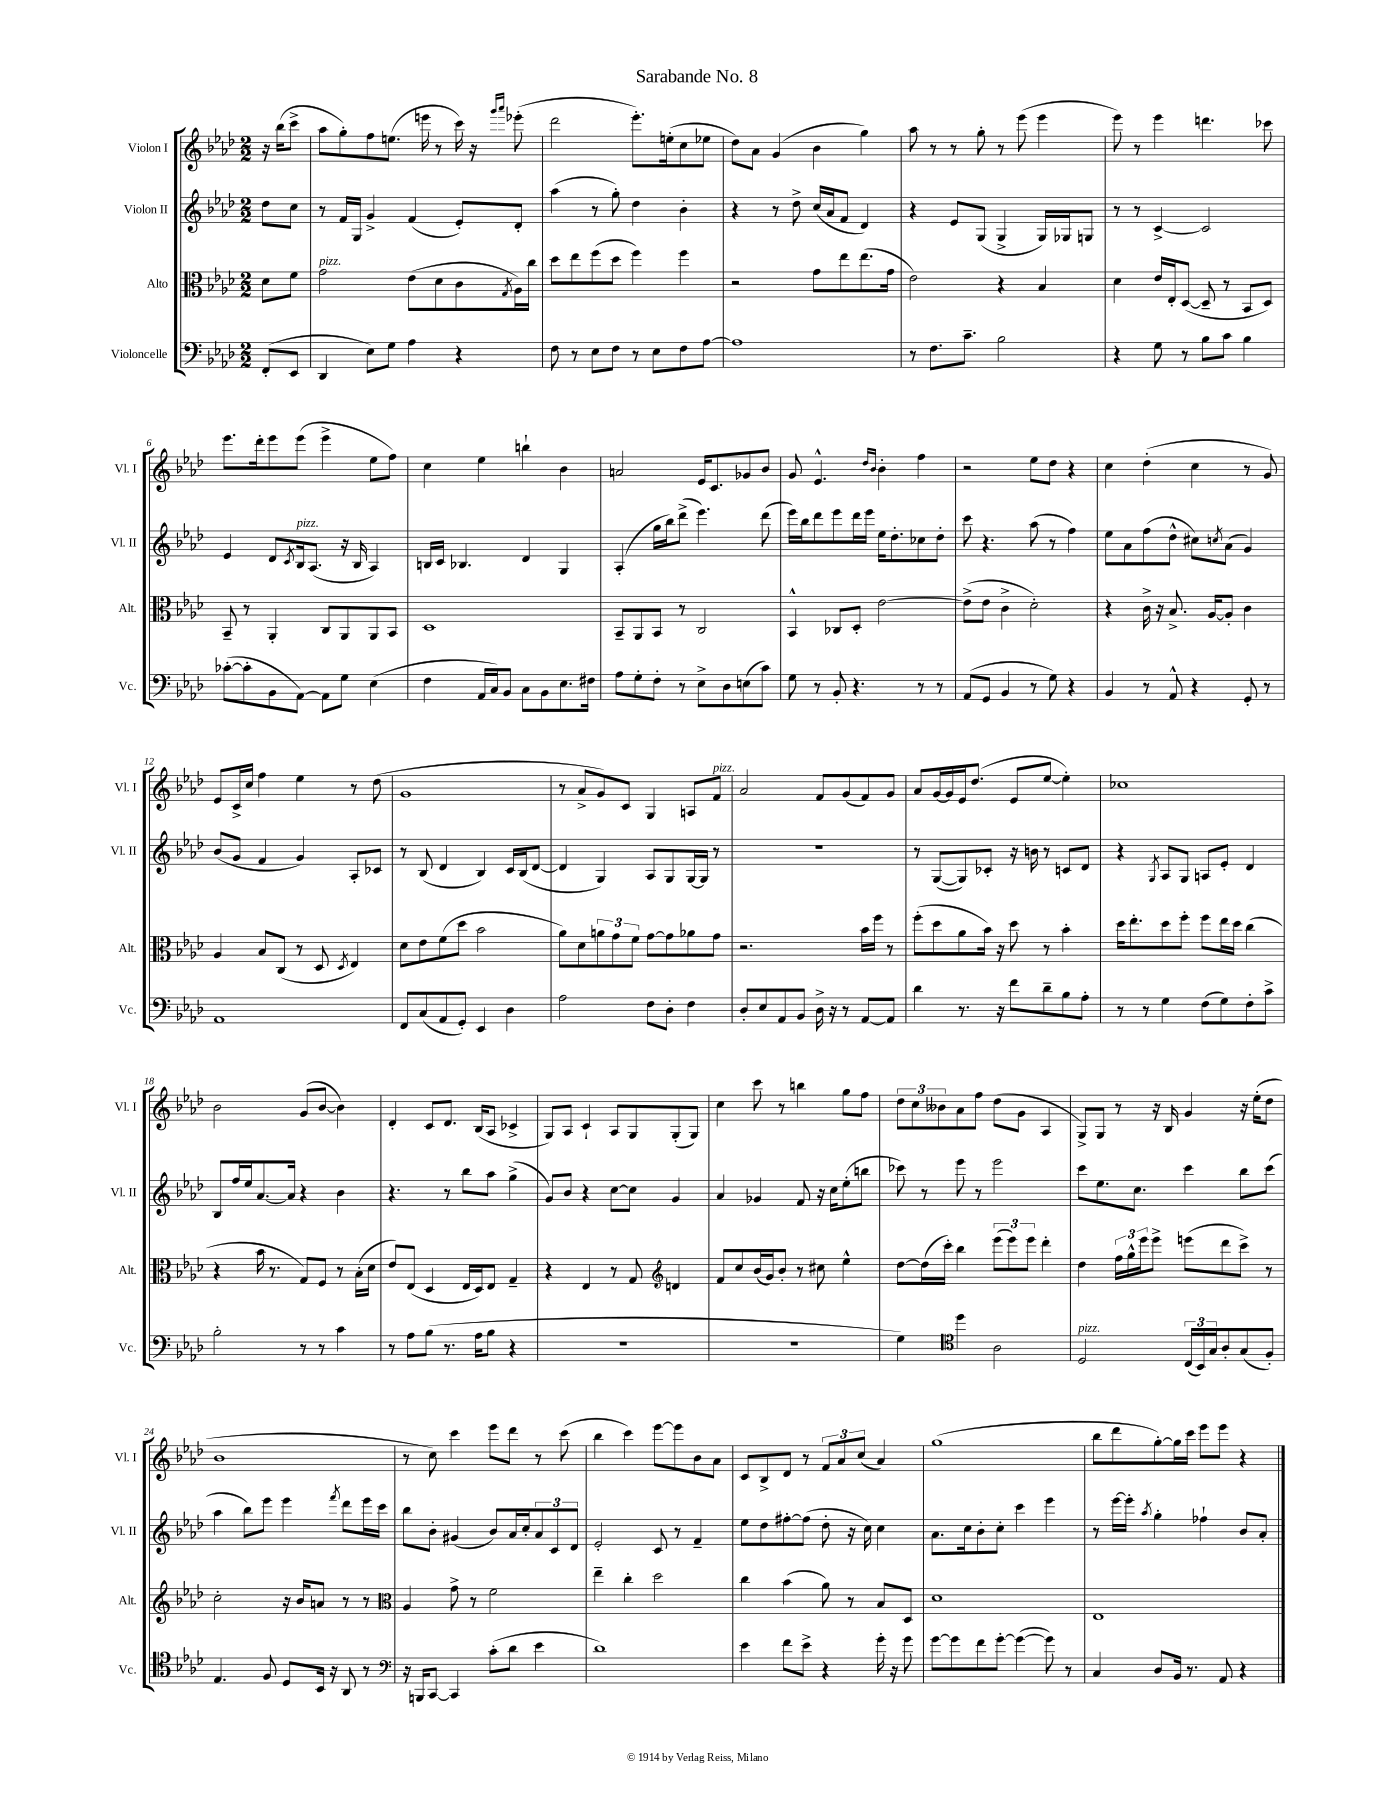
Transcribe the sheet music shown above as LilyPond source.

\header { title = "Sarabande No. 8" }
<<
\new StaffGroup <<
\new Staff = "s0" \with { instrumentName = "Violon I" shortInstrumentName = "Vl. I" } {
    \clef treble \key aes \major \numericTimeSignature \time 2/2 \partial 4
    r16 bes''16( c'''8-> |
    aes''8 g''8-.) f''8 e''8.( e'''16 r8 c'''16) r16 \grace { g'''16 aes'''16 } ees'''8-.( |
    des'''2 ees'''8.-.) e''16-.( c''8 ees''8 |
    des''8) aes'8 g'4( bes'4 g''4) |
    aes''8 r8 r8 g''8-. r8 ees'''8( ees'''4 |
    ees'''8) r8 ees'''4 d'''4. ces'''8 |
    ees'''8. des'''16-. ees'''8 ees'''8( ees'''4-> ees''8 f''8) |
    c''4 ees''4 b''4-! bes'4 |
    a'2 ees'16 c'8. ges'8 bes'8 |
    g'8 ees'4.-^ \grace { des''16 bes'16 } bes'4-. f''4 |
    r2 ees''8 des''8 r4 |
    c''4 des''4-.( c''4 r8 g'8) |
    ees'8 c'16-> c''16 f''4 ees''4 r8 des''8( |
    g'1 |
    r8 aes'8-> g'8) c'8 g4 a8 f'8^\markup { \italic "pizz." } |
    aes'2 f'8 g'8( f'8) g'8 |
    aes'8 g'16~ g'16 ees'16 des''8.( ees'8 ees''8~ ees''4-.) |
    ces''1 |
    bes'2 g'8( bes'8~ bes'4) |
    des'4-. c'8 des'8. bes16( aes8 ces'4-> |
    g8) aes8 c'4-! aes8 g8 g8-.( g8) |
    c''4 c'''8 r8 b''4 g''8 f''8 |
    \tuplet 3/2 { des''8 c''8 beses'8 } aes'8 f''8 des''8( g'8 aes4 |
    g8->) g8 r8 r16 bes16 g'4 r16 ees''16-.( des''8 |
    bes'1 |
    r8 c''8) c'''4 ees'''8 des'''8 r8 c'''8( |
    bes''4 c'''4) ees'''8~ ees'''8 bes'8 aes'8 |
    c'8 bes8-> des'8 r8 \tuplet 3/2 { f'8 aes'8 c''8( } aes'4) |
    g''1( |
    bes''8 des'''8 g''8~-.) g''16 c'''16 ees'''8 ees'''8 r4 \bar "|." |
}
\new Staff = "s1" \with { instrumentName = "Violon II" shortInstrumentName = "Vl. II" } {
    \clef treble \key aes \major \numericTimeSignature \time 2/2 \partial 4
    des''8 c''8 |
    r8 f'16 g16 g'4-> f'4( ees'8-.) des'8-. |
    aes''4( r8 g''8-.) des''4 bes'4-. |
    r4 r8 des''8-> c''16( aes'16 f'8 des'4) |
    r4 ees'8 g8( g4-> g16) ges16 g8 |
    r8 r8 c'4~-> c'2 |
    ees'4 des'8 \acciaccatura { c'8 } bes16^\markup { \italic "pizz." } aes8.( r16 bes16 aes4) |
    b16 c'16 bes4. des'4 g4 |
    aes4-.( g''16 bes''16) des'''8->( ees'''4.) des'''8( |
    ees'''16) bes''16 des'''8 ees'''8 des'''16 ees'''16 ees''16 des''8.-. ces''8 des''8-. |
    c'''8 r4. aes''8( r8 f''4) |
    ees''8 aes'8 f''8( des''8-^ cis''8) \acciaccatura { c''8 } aes'8( g'4) |
    bes'8( g'8 f'4 g'4) aes8-. ces'8 |
    r8 bes8( des'4 bes4) c'16 bes16( des'8~ |
    des'4 g4) aes8 g8 g16~ g16 r8 |
    R1 |
    r8 g8~( g8) ces'8-. r16 b'16 r8 c'8 des'8 |
    r4 \acciaccatura { g8 } aes8 g8 a8 ees'8-. des'4 |
    bes8 f''16 ees''16 aes'8.~ aes'16 r4 bes'4 |
    r4. r8 bes''8 aes''8 g''4->( |
    g'8) bes'8 r4 c''8~ c''8 g'4 |
    aes'4 ges'4 f'8 r16 c''16 ees''8-.( b''8 |
    ces'''8) r8 ees'''8 r8 ees'''2 |
    c'''8 ees''8. c''8. c'''4 bes''8 c'''8( |
    aes''4 bes''8) ees'''8 ees'''4 \acciaccatura { f'''8 } des'''8 ees'''16 c'''16 |
    bes''8 bes'8-. gis'4( bes'8) aes'16 c''16-. \tuplet 3/2 { aes'8 c'8 des'8 } |
    ees'2-. c'8 r8 f'4-- |
    ees''8 des''8 fis''8~-. fis''8( des''8-. r16 c''16) c''4 |
    aes'8. c''16 bes'8-. c''8-. c'''4 ees'''4 |
    r8 ees'''16~ ees'''16-. \acciaccatura { aes''8 } g''4-. fes''4-! bes'8 aes'8-. \bar "|." |
}
\new Staff = "s2" \with { instrumentName = "Alto" shortInstrumentName = "Alt." } {
    \clef alto \key aes \major \numericTimeSignature \time 2/2 \partial 4
    des'8 f'8 |
    g'2^\markup { \italic "pizz." } ees'8( des'8 c'8 \acciaccatura { g8 } aes16) c''16 |
    des''8 ees''8 f''8( des''8 f''4) f''4 |
    r2 g'8 ees''8 ees''8.( g'16 |
    ees'2) r4 bes4 |
    des'4 ees'16 ees16-. des8~( des8-- r8 bes,8 des8) |
    bes,8-- r8 aes,4-. c8 aes,8 aes,8 bes,8 |
    des1 |
    bes,8-- aes,8 bes,8 r8 c2 |
    bes,4-^ ces8 des8-. ees'2~ |
    ees'8->( ees'8 c'4-> des'2-.) |
    r4 c'16-> r16 bes8.-> aes16~ aes8-. c'4 |
    aes4 bes8 c8( r8 des8 \acciaccatura { des8 } ees4) |
    des'8 ees'8 f'8( des''8 bes'2 |
    aes'8) des'8 \tuplet 3/2 { a'8 g'8 f'8 } g'8~ g'8 aes'8 g'8 |
    r2. bes'16 f''16 r8 |
    f''8-.( des''8 aes'8 bes'16) r16 des''8 r8 bes'4-. |
    des''16 ees''8.-. des''8 f''8-. f''8 ees''16 des''16 c''4( |
    r4 bes'16 r8. g8) f8 r8 bes16-.( des'16 |
    ees'8) ees8( des4 ees16 des16) ees8 g4-- |
    r4 ees4 r8 g8 \clef treble d'4 |
    f'8 c''8 bes'16( g'16) bes'8-. r8 cis''8 ees''4-^ |
    des''8~ des''16( c'''16-.) bes''4 \tuplet 3/2 { ees'''8( ees'''8) ees'''8 } des'''4-. |
    des''4 \tuplet 3/2 { f''16 g''16-^ ees'''16 } ees'''8-> e'''8( des'''8 c'''8->) r8 |
    c''2-. r16 bes'16 a'8 r8 r8 |
    \clef alto aes4 g'8-> r8 f'2 |
    ees''4-- c''4-. des''2 |
    c''4 bes'4( aes'8) r8 bes8 des8 |
    des'1 |
    ees1 \bar "|." |
}
\new Staff = "s3" \with { instrumentName = "Violoncelle" shortInstrumentName = "Vc." } {
    \clef bass \key aes \major \numericTimeSignature \time 2/2 \partial 4
    f,8-.( ees,8 |
    des,4 ees8) g8 aes4 r4 |
    f8 r8 ees8 f8 r8 ees8 f8 aes8~ |
    aes1 |
    r8 f8. c'8.-- bes2 |
    r4 g8 r8 bes8 c'8 bes4 |
    ces'8~-.( ces'8-. bes,8 aes,8~) aes,8 g8 ees4( |
    f4 aes,16 c16) bes,8 c8 bes,8 ees8. fis16 |
    aes8 g8-. f8-. r8 ees8-> des8 e8( c'8) |
    g8 r8 bes,8-. r4. r8 r8 |
    aes,8( g,8 bes,4 r8 g8) r4 |
    bes,4 r8 aes,8-^ r4 g,8-. r8 |
    aes,1 |
    f,8 c8( aes,8 g,8-.) ees,4 des4 |
    aes2 f8 des8-. f4 |
    des8-. ees8 aes,8 bes,8 des16-> r16 r8 aes,8~ aes,8 |
    des'4 r8. r16 f'8 des'8-- bes8 aes8-. |
    r8 r8 g4 f8( g8) f8-. c'8-> |
    bes2-. r8 r8 c'4 |
    r8 aes8 bes8( r8. aes16 bes8 r4 |
    R1 |
    R1 |
    g4) \clef tenor des''4 aes2 |
    des2^\markup { \italic "pizz." } \tuplet 3/2 { c16( bes,16) g16 } aes8-. g8( f8-.) |
    ees4. f8 des8 bes,16 r16 aes,8 r8 |
    \clef bass r16 b,,16 c,8~ c,4 c'8-.( des'8 ees'4 |
    des'1) |
    ees'4 f'8 ees'8-> r4 g'16-. r16 g'8 |
    g'8~ g'8 f'8 g'8~-. g'4~( g'8) r8 |
    c4 des8 bes,16 r8. aes,8 r4 \bar "|." |
}
>>
>>
